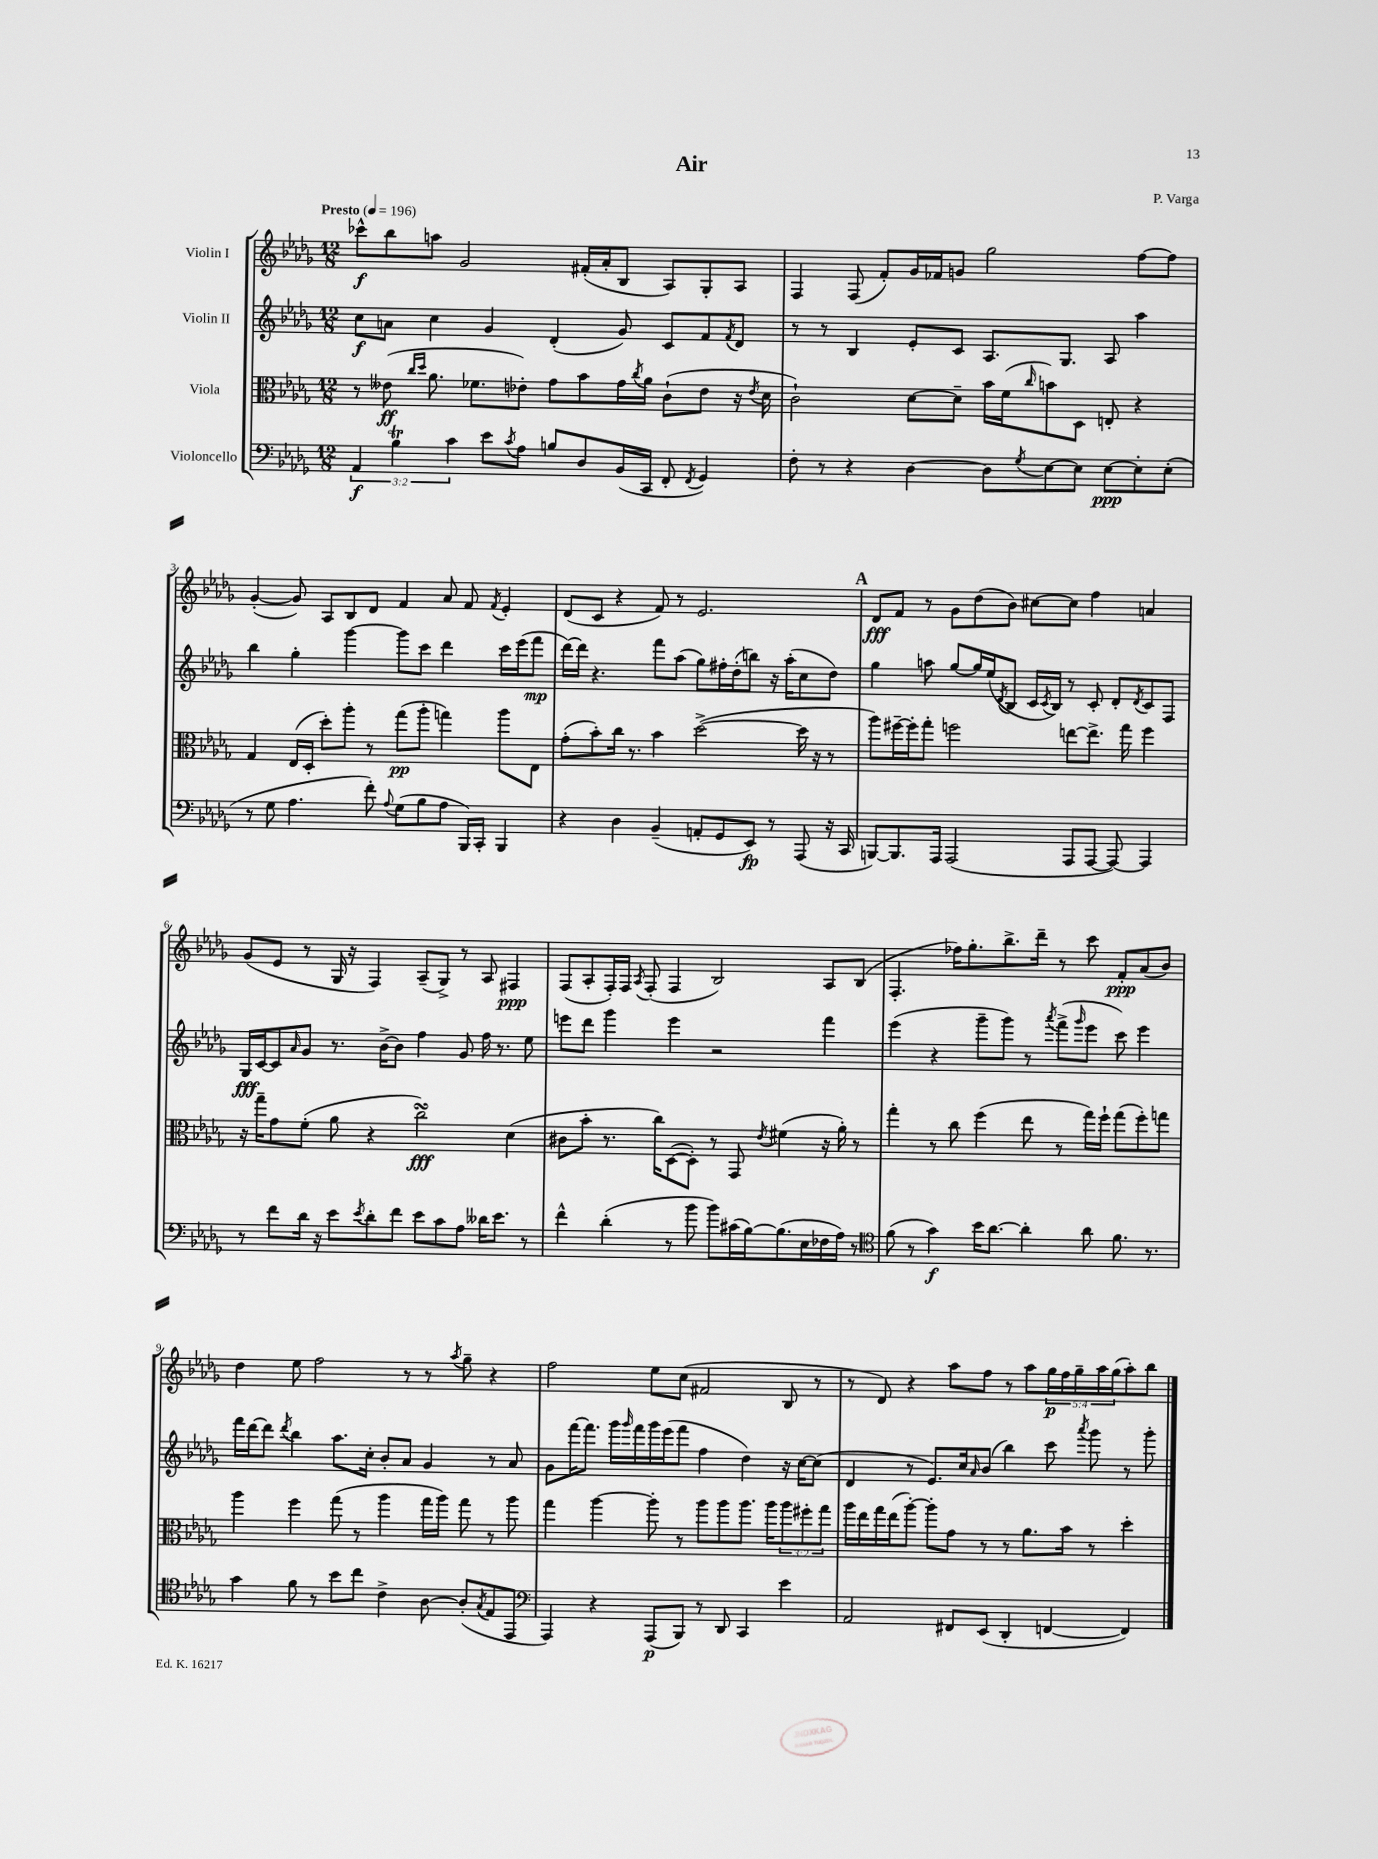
\header { title = "Air" composer = "P. Varga" }
<<
\new StaffGroup <<
\new Staff = "s0" \with { instrumentName = "Violin I" } {
    \clef treble \key des \major \numericTimeSignature \time 12/8 \override Staff.TupletNumber.text = #tuplet-number::calc-fraction-text \tempo "Presto" 4 = 196
    ces'''8-^\f bes''8 a''8 ges'2 fis'16-.( aes'16-. bes8 aes8) ges8-. aes8 |
    f4 f8( f'8-.) ges'16 fes'16 g'8 ges''2 f''8~ f''8 |
    ges'4~-.( ges'8) aes8 bes8 des'8 f'4 aes'8 f'8 \acciaccatura { f'8 } ees'4-. |
    des'8( c'8 r4 f'8) r8 ees'2. |
    \mark \markup { \bold "A" } des'8\fff f'8 r8 ges'8 des''8( bes'8) cis''8~ cis''8 f''4 a'4 |
    ges'8( ees'8 r8 ges16 r16 f4) aes8--( ges8->) r8 aes8 fis4\ppp |
    f8( aes8-. f16-.) f16 \acciaccatura { aes8 } f8-.( f4 bes2) aes8 bes8( |
    f4.-. fes''16) ges''8.-. bes''8.-> des'''16-- r8 c'''8 f'8-.\ppp aes'8( bes'8) |
    des''4 ees''8 f''2 r8 r8 \acciaccatura { aes''8 } ges''8-- r4 |
    f''2 ees''8 c''8( fis'2 bes8 r8 |
    r8 des'8) r4 aes''8 f''8 r8 aes''8 \tuplet 5/4 { ges''16\p f''16 ges''16-- aes''16 ges''16( } aes''8-.) bes''8 \bar "|." |
}
\new Staff = "s1" \with { instrumentName = "Violin II" } {
    \clef treble \key des \major \numericTimeSignature \time 12/8
    c''8\f a'8 c''4 ges'4 des'4-.( ges'8) c'8 f'8 \acciaccatura { f'8 } des'8 |
    r8 r8 bes4 ees'8-. c'8 aes8. ges8. aes8 aes''4 |
    bes''4 ges''4-. ges'''4~ ges'''8 c'''8 des'''4 c'''16 ees'''16( f'''8\mp |
    des'''16~) des'''16 r4. f'''8 aes''8( ges''8) fis''16-. des''16-.( b''8) r16 aes''16-.( c''8 des''8) |
    \mark \markup { \bold "A" } ges''4 a''8 ges''8~ ges''16 ees''16( \acciaccatura { des'8 } bes8 c'16 \acciaccatura { c'8 } bes16) r8 c'8-. des'8-. \acciaccatura { des'8 } c'8 f8 |
    ges16\fff c'16~ c'8 \grace { aes'16 } ges'8 r8. bes'16~-> bes'8 f''4 ges'8 f''16 r8. ees''8 |
    e'''8 des'''8 ges'''4 e'''4 r2 f'''4 |
    ees'''4( r4 ges'''8-- ges'''8) r8 \acciaccatura { aes'''8 } f'''8->( \grace { ges'''16 } ees'''8 c'''8) ees'''4 |
    f'''16 des'''16~ des'''8 \acciaccatura { des'''8 } bes''4 aes''8. c''16-. bes'8-. aes'8 ges'4 r8 aes'8 |
    ges'8 f'''16~ f'''8. ges'''16 \grace { ges'''16 } f'''16 ges'''16 ees'''16( f'''8 f''4 des''4) r16 c''16~ c''8( |
    des'4 r8 ees'8.) c''16 \grace { aes'16 } bes'8( bes''4) c'''8 \acciaccatura { aes'''8 } ges'''8 r8 ges'''8-. \bar "|." |
}
\new Staff = "s2" \with { instrumentName = "Viola" } {
    \clef alto \key des \major \numericTimeSignature \time 12/8 \override Staff.TupletNumber.text = #tuplet-number::calc-fraction-text
    r8 eeses'8\ff( \grace { c''16 des''16 } aes'8. fes'8. ees'8-.) ges'8 bes'8 ges'16 \acciaccatura { c''8 } aes'16 c'8-!( ees'8 r16 \acciaccatura { ees'8 } des'16 |
    c'2-!) des'8~ des'8-- bes'16 f'16( \grace { c''16 } b'8) des8 e8-. r4 |
    ges4 ees16( des16-. des''8-.) aes''8-. r8 ges''8\pp( aes''8-. g''4) aes''8 ees8 |
    ges'8-.( bes'8-.) c''16 r8. bes'4 des''2~->( des''16 r16 r8 |
    \mark \markup { \bold "A" } aes''8) fis''16~-- fis''16-. ges''8-. f''2 e''8~ e''8.-> ges''16 f''4 |
    r16 ges''16-- ges'8 f'8-.( aes'8 r4 c''2\turn\fff) des'4( |
    cis'8 bes'8-. r8. c''16) des8~( des8-.) r8 ges,8 \acciaccatura { ees'8 } fis'4( r16 aes'16-.) r8 |
    ges''4-. r8 c''8 f''4( ees''8 r8 ges''16) f''16-! ges''8( f''8-.) g''8 |
    aes''4 f''4 ges''8( r8 aes''4 ges''16 aes''16) ges''8 r8 aes''8 |
    ges''4 aes''4~ aes''8-. r8 aes''8 aes''8 aes''8. aes''16 \tuplet 3/2 { aes''8 fis''8-. ges''8 } |
    aes''16 ees''16 ges''16 ees''16( aes''8~-.) aes''8-. ges'8 r8 r8 aes'8. bes'16 r8 des''4-. \bar "|." |
}
\new Staff = "s3" \with { instrumentName = "Violoncello" } {
    \clef bass \key des \major \numericTimeSignature \time 12/8 \override Staff.TupletNumber.text = #tuplet-number::calc-fraction-text
    \tuplet 3/2 { aes,4\f bes4\trill c'4 } ees'8 \acciaccatura { c'8 } aes8 b8 des8 bes,16( c,16 f,8-. \acciaccatura { f,8 } ges,4) |
    f8-. r8 r4 des4~ des8 \acciaccatura { ges8 } ees8~ ees8 ees8~\ppp ees8-. ees8-.( |
    r8 ges8 aes4. f'8-.) \appoggiatura { aes8 } ges8( bes8 aes8 bes,,16) c,16-. bes,,4 |
    r4 des4 bes,4--( a,8-. ges,8 ees,8\fp) r8 aes,,8( r16 c,16 |
    \mark \markup { \bold "A" } b,,8~) b,,8. aes,,16 aes,,2( aes,,8 aes,,8~ aes,,8~) aes,,4 |
    r8 f'8 des'16 r16 ees'8 \acciaccatura { ees'8 } des'8-. f'8 ees'8 c'8 aes8 deses'16 ees'8. r8 |
    f'4-^ des'4-.( r8 bes'8 bes'8) cis'16( bes16~) bes8.( ees16 fes16 aes16) r8 |
    \clef tenor f'8( r8 ges'4\f) bes'16 aes'8.~ aes'4-. aes'8 f'8. r8. |
    ges'4 f'8 r8 bes'8 c''8 c'4-> aes8~ aes8-.( \acciaccatura { ges8 } ees8 ees,8 |
    \clef bass aes,,4) r4 aes,,8\p( bes,,8) r8 des,8 c,4 ees'4 |
    aes,2 fis,8 ees,8( des,4-. f,4~ f,4) \bar "|." |
}
>>
>>
